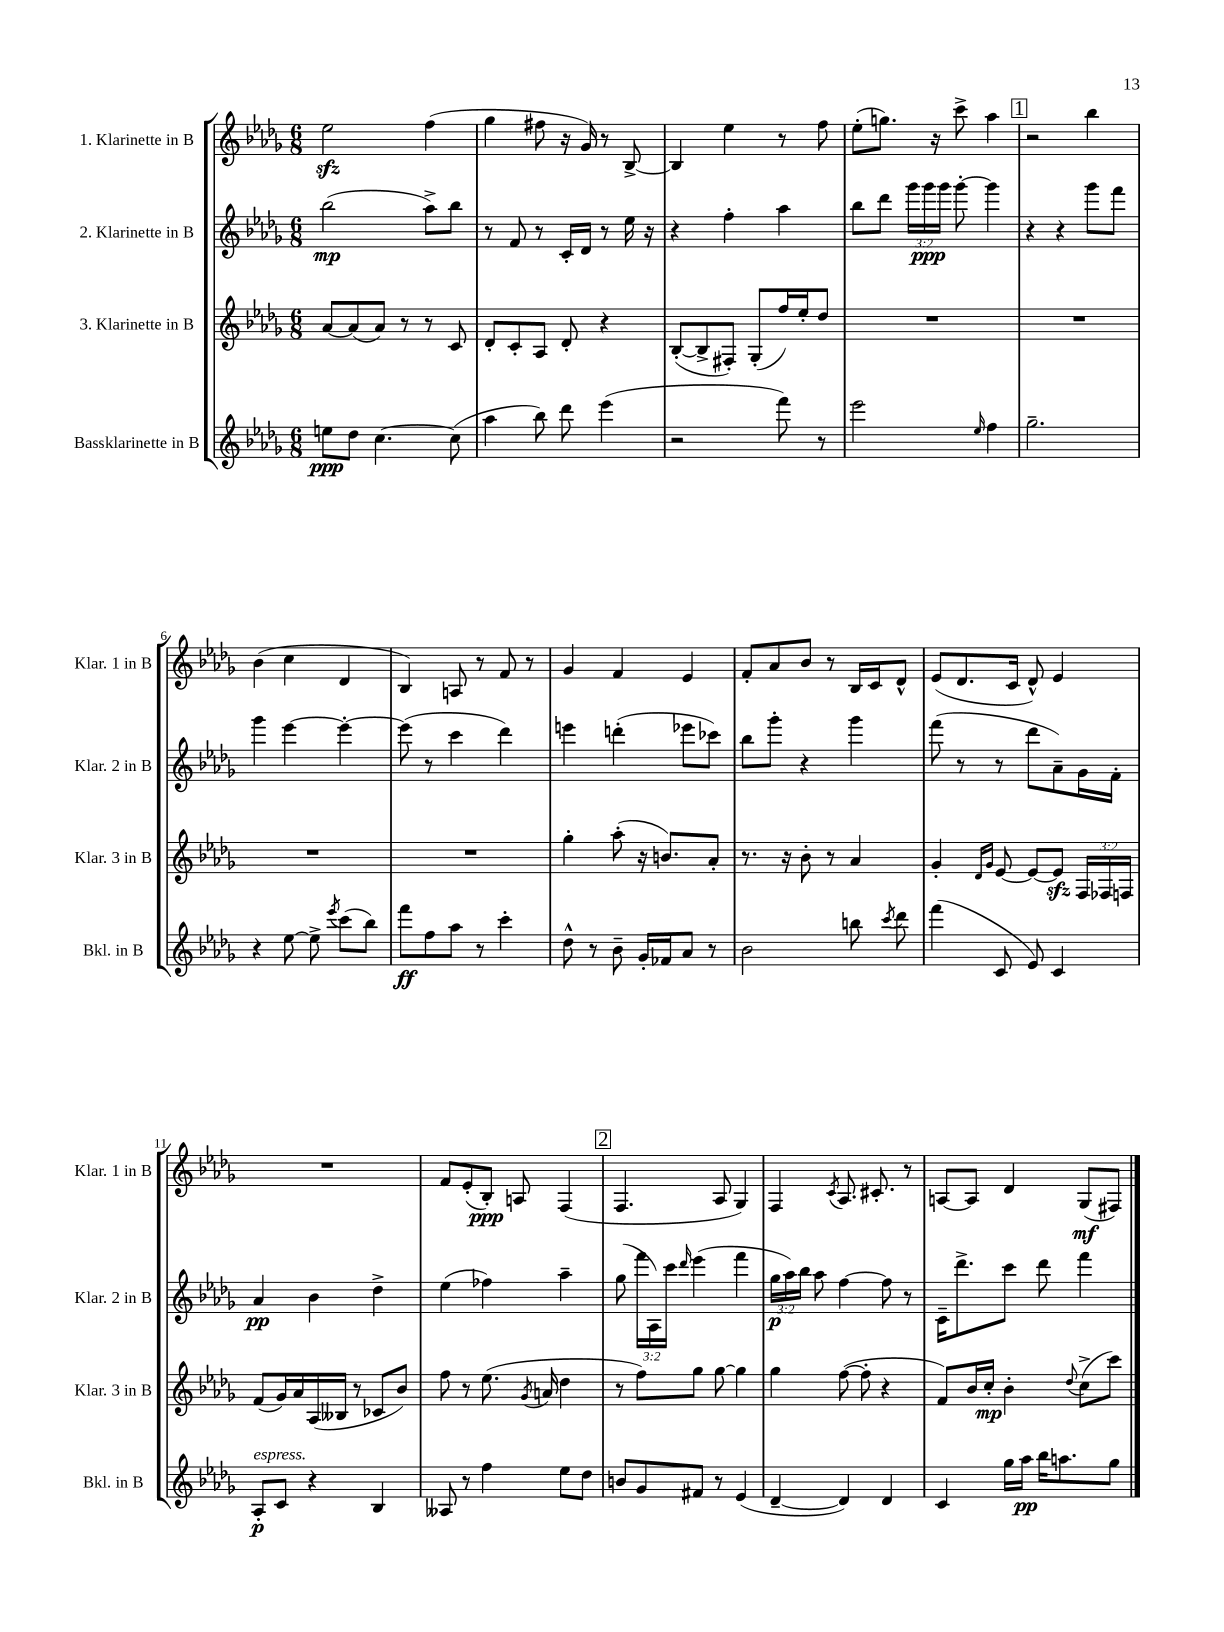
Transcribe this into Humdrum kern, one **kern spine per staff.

**kern	**kern	**kern	**kern
*staff4	*staff3	*staff2	*staff1
*clefG2	*clefG2	*clefG2	*clefG2
*k[b-e-a-d-g-]	*k[b-e-a-d-g-]	*k[b-e-a-d-g-]	*k[b-e-a-d-g-]
*M6/8	*M6/8	*M6/8	*M6/8
8ee	[8a-	(2bb-	2ee-
8dd-	(8a-]	.	.
[4.cc	8a-)	.	.
.	8r	.	.
.	8r	8aa-^)	(4ff
(8cc]	8c	8bb-	.
=	=	=	=
4aa-	8d-'	8r	4gg-
.	8c'	8f	.
8bb-)	8A-	8r	8ff#
8ddd-	8d-'	16c'	16r
.	.	16d-	16g-)
(4eee-	4r	8r	8r
.	.	16ee-	[8B-^
.	.	16r	.
=	=	=	=
2r	([8B-'	4r	4B-]
.	8B-^]	.	.
.	8F#')	4ff'	4ee-
.	(8G-'	.	.
8fff)	16ff)	4aa-	8r
.	16ee-'	.	.
8r	8dd-	.	8ff
=	=	=	=
2eee-	2.r	8bb-	(8ee-'
.	.	8ddd-	8.gg)
.	.	24ggg-	.
.	.	24ggg-	.
.	.	.	16r
.	.	24ggg-	.
.	.	[8ggg-'	8ccc^
16qqee-	.	.	.
4ff	.	4ggg-]	4aa-
=	=	=	=
2.gg-~	2.r	4r	2r
.	.	4r	.
.	.	8ggg-	4bb-
.	.	8fff	.
=	=	=	=
4r	2.r	4ggg-	(4b-
[8ee-	.	[4eee-	4cc
8ee-^]	.	.	.
8qeee-	.	.	.
(8ccc	.	4eee-'_	4d-
8bb-)	.	.	.
=	=	=	=
8fff	2.r	(8eee-]	4B-)
8ff	.	8r	.
8aa-	.	4ccc	8A
8r	.	.	8r
4ccc'	.	4ddd-)	8f
.	.	.	8r
=	=	=	=
8dd-^^	4gg-'	4eee	4g-
8r	.	.	.
8b-~	(8aa-'	(4ddd'	4f
16g-'	16r	.	.
16f-	8.b)	.	.
8a-	.	8eee-	4e-
8r	8a-'	8ccc-)	.
=	=	=	=
2b-	8.r	8bb-	8f'
.	.	8ggg-'	8a-
.	16r	.	.
.	8b-'	4r	8b-
.	8r	.	8r
8bb	4a-	4ggg-	16B-
.	.	.	16c
8qccc	.	.	.
8ddd-	.	.	8d-^^
=	=	=	=
(4fff	4g-'	(8fff	(8e-
.	.	8r	8.d-
.	16qqd-	.	.
.	16qqg-	.	.
8c	[8e-	8r	.
.	.	.	16c
8e-)	8e-_	8ddd-	8d-^^)
4c	8e-]	8a-~)	4e-
.	24F	16g-	.
.	24F-	.	.
.	.	16f'	.
.	24F	.	.
=	=	=	=
8A-'	(8f	4a-	2.r
8c	16g-)	.	.
.	16a-	.	.
4r	(16A-	4b-	.
.	16B--	.	.
.	8r	.	.
4B-	8c-	4dd-^	.
.	8b-)	.	.
=	=	=	=
8A--	8ff	(4ee-	8f
8r	8r	.	(8e-'
4ff	(8.ee-	4ff-)	8B-')
.	.	.	8A
.	8qg-	.	.
.	16a	.	.
8ee-	4dd-	4aa-~	(4F
8dd-	.	.	.
=	=	=	=
8b	8r	(8gg-	4.F
8g-	8ff)	24fff	.
.	.	24A-)	.
.	.	24ccc	.
.	.	16qqddd-	.
8f#	8gg-	(4eee-	.
8r	[8gg-	.	8A-
(4e-	4gg-]	4fff	4G-)
=	=	=	=
[4d-~	4gg-	24gg-	4F
.	.	24aa-)	.
.	.	24bb-	.
.	.	8aa-	.
.	.	.	8qc
4d-])	([8ff	[4ff	8.A-
.	8ff']	.	.
.	.	.	8.c#'
4d-	4r	8ff]	.
.	.	8r	8r
=	=	=	=
4c	8f)	16c~	[8A
.	.	8.ddd-^	.
.	16b-	.	8A]
.	16cc'	.	.
16gg-	4b-'	8ccc	4d-
16aa-	.	.	.
16bb-	.	8ddd-	.
8.aa	.	.	.
.	8qqdd-	.	.
.	(8cc^	4fff	(8G-
8gg-	8ccc)	.	8F#)
==	==	==	==
*-	*-	*-	*-
